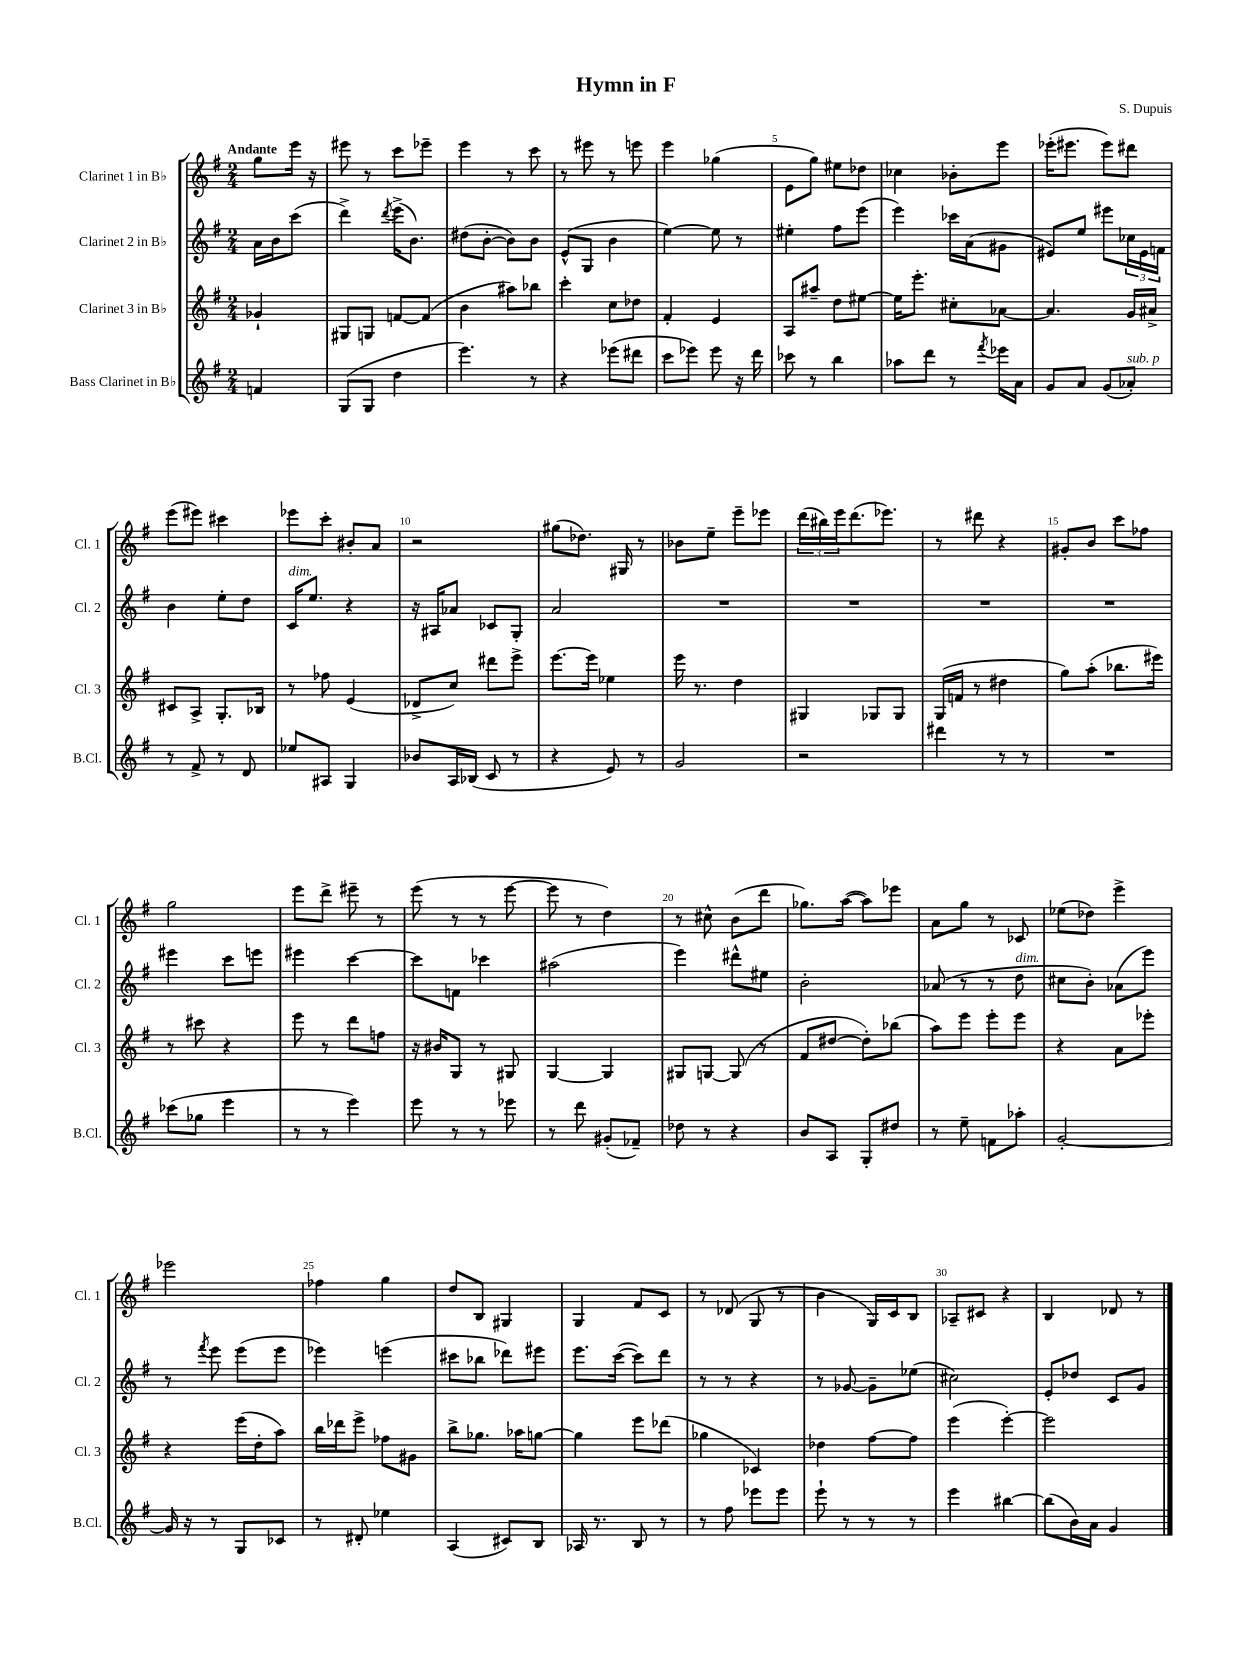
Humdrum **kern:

**kern	**kern	**kern	**kern
*part4	*part3	*part2	*part1
*staff4	*staff3	*staff2	*staff1
*I"Bass Clarinet in B♭	*I"Clarinet 3 in B♭	*I"Clarinet 2 in B♭	*I"Clarinet 1 in B♭
*I'B.Cl.	*I'Cl. 3	*I'Cl. 2	*I'Cl. 1
*clefG2	*clefG2	*clefG2	*clefG2
*k[f#]	*k[f#]	*k[f#]	*k[f#]
*M2/4	*M2/4	*M2/4	*M2/4
=	=	=	=
!	!	!	!LO:TX:a:B:t=Andante
4fn/	4g-X`/	16a\LL	8gg\L
.	.	16b\J	.
.	.	(8ccc\J	16eee\Jk
.	.	.	16r
=1	=1	=1	=1
(8G/L	8G#X/L	4ddd^\)	8eee#X\
8G/J	8Gn/J	.	8r
.	.	8qddd/	.
4dd\	[8fn/L	(16eee^\KL	8ccc\L
.	.	8.b\J)	.
.	(8f/J]	.	8eee-X~\J
=2	=2	=2	=2
4.eee\)	4b\	(8dd#X\L	4eee\
.	.	[8b'\J	.
.	8aa#X\L)	8b\L])	8r
8r	8bb-X\J	8b\J	8ccc\
=3	=3	=3	=3
4r	4ccc'\	(8e^^/L	8r
.	.	8G/J	8eee#X\
(8eee-X\L	8cc\L	4b\	8r
8ddd#X\J	8dd-X\J	.	8eeen\
=4	=4	=4	=4
8ccc\L	4f#'/	[4ee\)	4eee\
8eee-X\J)	.	.	.
8eee-\	4e/	8ee\]	(4gg-X\
16r	.	8r	.
16ddd\	.	.	.
=5	=5	=5	=5
8ccc-X\	8A/L	4ee#X'\	8e\L
8r	8aa#X~/J	.	8gg\J)
4bb\	8dd\L	8ff#\L	8ee#X\L
.	[8ee#X\J	(8eee\J	8dd-X\J
=6	=6	=6	=6
8aa-X\L	16ee#\KL]	4eee\)	4cc-X\
.	8.eee'\J	.	.
8ddd\J	.	.	.
8r	8cc#X'\L	16ccc-X\LL	8b-X'\L
.	.	(16a\J	.
8qfff#/	.	.	.
16eee-X\LL	[8a-X\J	8g#X\J	8eee\J
16a\JJ	.	.	.
=7	=7	=7	=7
8g/L	4.a-/]	8e#X/L)	(16eee-X'\KL
.	.	.	8.eee#X\J
8a/J	.	8ee/J	.
(8g/L	.	8eee#X\L	8eee#\L)
!LO:TX:a:i:t=sub. p	!	!	!
8a-X'/J)	16g/LL	24cc-X\L	8ddd#X\J
.	.	24e#\	.
.	16a#X^/JJ	.	.
.	.	24fn\JJ	.
!!LO:LB:g=z
=8	=8	=8	=8
8r	8c#X/L	4b\	(8eee\L
8f#^/	8A^/J	.	8eee#X\J)
8r	8.G'/L	8ee'\L	4ccc#X\
8d/	.	8dd\J	.
.	16B-X/Jk	.	.
=9	=9	=9	=9
!	!	!LO:TX:a:i:t=dim.	!
8ee-X/L	8r	16c/KL	8eee-X\L
.	.	8.ee/J	.
8A#X/J	8ff-X\	.	8ccc'\J
4G/	(4e/	4r	8b#X'/L
.	.	.	8a/J
=10	=10	=10	=10
8b-X/L	8d-X^/L	16r	2r
.	.	16A#X/KL	.
16A/L	8cc/J)	8a-X/J	.
(16B-X/JJ	.	.	.
8c/	8ddd#X\L	8c-X/L	.
8r	8eee^\J	8G'/J	.
=11	=11	=11	=11
4r	[8.eee\L	2a/	(8gg#X\L
.	.	.	8.dd-X\J)
.	16eee\Jk]	.	.
8e/)	4ee-X\	.	.
.	.	.	16G#X/
8r	.	.	8r
=12	=12	=12	=12
2g/	16eee\	2r	8b-X\L
.	8.r	.	.
.	.	.	8ee~\J
.	4dd\	.	8eee~\L
.	.	.	8eee-X\J
=13	=13	=13	=13
2r	4G#X/	2r	(24ddd\LL
.	.	.	24bb#X\)
.	.	.	24eee\J
.	.	.	(8.ddd\
.	8G-X/L	.	.
.	.	.	8.eee-X\J)
.	8G-/J	.	.
=14	=14	=14	=14
4ddd#X\	(16G/LL	2r	8r
.	16fn/JJ	.	.
.	8r	.	8ddd#X\
8r	4dd#X\	.	4r
8r	.	.	.
=15	=15	=15	=15
2r	8gg\L)	2r	8g#X'/L
.	(8aa'\J	.	8b/J
.	8.bb-X\L	.	8ccc\L
.	.	.	8ff-X\J
.	16eee#X\Jk)	.	.
!!LO:LB:g=z
=16	=16	=16	=16
(8ccc-X\L	8r	4eee#X\	2gg\
8gg-X\J	8ccc#X\	.	.
4eee\	4r	8ccc\L	.
.	.	8eeen\J	.
=17	=17	=17	=17
8r	8eee\	4eee#X\	8eee\L
8r	8r	.	8ddd^\J
4eee\)	8ddd\L	[4ccc\	8eee#X~\
.	8ffn\J	.	8r
=18	=18	=18	=18
8eee\	16r	8ccc\L]	(8eee\
.	16b#X/KL	.	.
8r	8G/J	8fn\J	8r
8r	8r	4ccc-X\	8r
8eee-X\	8G#X/	.	[8eee\
=19	=19	=19	=19
8r	[4G/	(2aa#X\	8eee\]
8ddd\	.	.	8r
(8g#X'/L	4G/]	.	4dd\)
8f-X~/J)	.	.	.
=20	=20	=20	=20
8dd-X\	8G#X/L	4eee\)	8r
8r	[8Gn/J	.	8cc#X^^\
4r	(8G/]	8ddd#X^^\L	(8b\L
.	8r	8ee#X\J	8ddd\J
=21	=21	=21	=21
8b/L	8f#/L	2b'\	8.gg-X\L)
8A/J	[8dd#X/J	.	.
.	.	.	([16aa\Jk
8G'/L	8dd#'\L])	.	8aa\L])
8dd#X/J	(8bb-X\J	.	8eee-X\J
=22	=22	=22	=22
8r	8aa\L)	(8a-X/	8a\L
8ee~\	8eee\J	8r	8gg\J
8fn\L	8eee'\L	8r	8r
!	!	!LO:TX:a:i:t=dim.	!
8aa-X'\J	8eee\J	8dd\	8c-X/
=23	=23	=23	=23
[2g'/	4r	8cc#X\L	(8ee-X\L
.	.	8b'\J)	8dd-X\J)
.	8a\L	(8a-X\L	4eee^\
.	8eee-X'\J	8eee\J)	.
!!LO:LB:g=z
=24	=24	=24	=24
16g/]	4r	8r	2eee-X\
16r	.	.	.
.	.	8qfff#/	.
8r	.	8eee\	.
8G/L	(16eee\LL	(8eee\L	.
.	16dd'\J	.	.
8c-X/J	8aa\J)	8eee\J	.
=25	=25	=25	=25
8r	16bb\LL	4eee-X\)	4ff-X\
.	16ddd-X\J	.	.
8d#X'/	8eee^\J	.	.
4ee-X\	8ff-X\L	(4eeen\	4gg\
.	8g#X\J	.	.
=26	=26	=26	=26
(4A/	8bb^\L	8ccc#X\L	8dd/L
.	8.gg-X\J	8bb-X\J	8B/J
8c#X/L)	.	8ddd-X\L)	4G#X/
.	16aa-X\KL	.	.
8B/J	[8ggn\J	8eee#X\J	.
=27	=27	=27	=27
16A-X/	4gg\]	8.eee\L	4G/
8.r	.	.	.
.	.	([16ccc\Jk	.
8B/	8eee\L	8ccc\L])	8f#/L
8r	(8ddd-X\J	8ddd\J	8c/J
=28	=28	=28	=28
8r	4gg-X\	8r	8r
8ff#\	.	8r	(8d-X/
8eee-X\L	4c-X/)	4r	8G/
8eee-\J	.	.	8r
=29	=29	=29	=29
8eee`\	4dd-X\	8r	4b\
8r	.	[8g-X/	.
8r	[8ff#\L	8g-~\L]	16G/LL)
.	.	.	16c/J
8r	8ff#\J]	(8ee-X\J	8B/J
=30	=30	=30	=30
4eee\	(4eee\	2cc#X\)	8A-X~/L
.	.	.	8c#X/J
[4bb#X\	[4eee'\)	.	4r
=31	=31	=31	=31
(8bb#\L]	2eee\]	8e'/L	4B/
16b\L)	.	8dd-X/J	.
16a\JJ	.	.	.
4g/	.	8c/L	8d-X/
.	.	8g/J	8r
==	==	==	==
*-	*-	*-	*-
